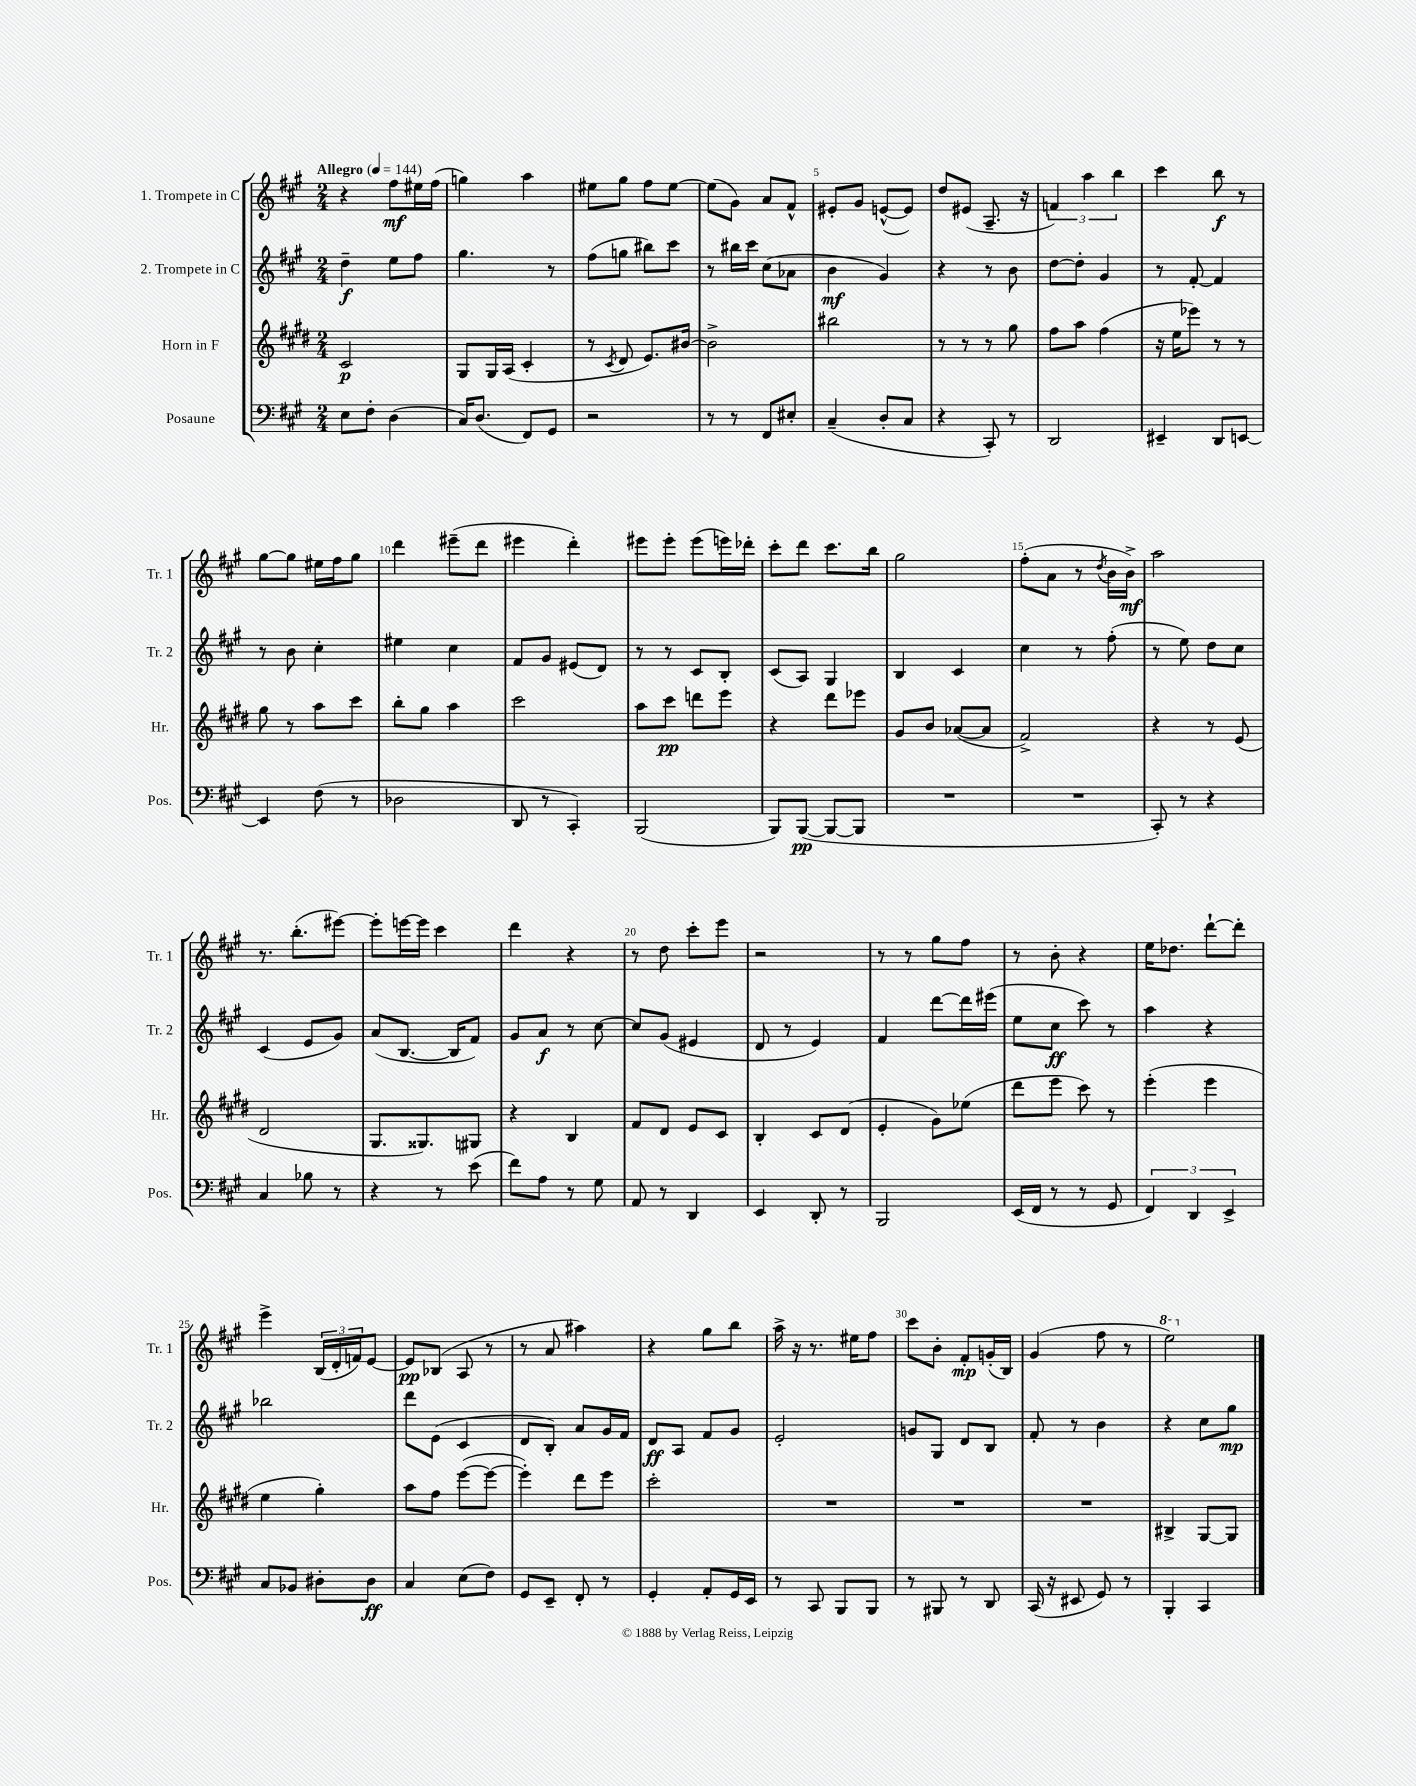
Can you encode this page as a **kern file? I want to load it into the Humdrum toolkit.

**kern	**kern	**kern	**kern
*staff4	*staff3	*staff2	*staff1
*clefF4	*clefG2	*clefG2	*clefG2
*k[f#c#g#]	*k[f#c#g#d#]	*k[f#c#g#]	*k[f#c#g#]
*M2/4	*M2/4	*M2/4	*M2/4
*MM144	*MM144	*MM144	*MM144
8E	2c#	4dd~	4r
8F#'	.	.	.
(4D	.	8ee	8ff#
.	.	8ff#	16ee#
.	.	.	(16ff#
=	=	=	=
16C#)	8G#	4.gg#	4gg)
(8.D	.	.	.
.	16G#	.	.
.	(16A	.	.
8FF#)	4c#'	.	4aa
8GG#	.	8r	.
=	=	=	=
2r	8r	(8ff#	8ee#
.	8qc#	.	.
.	8d#	8gg	8gg#
.	8.e)	8bb#)	8ff#
.	.	8ccc#	[8ee#
.	[16b#	.	.
=	=	=	=
8r	2b#^]	8r	(8ee#]
8r	.	16bb#	8g#)
.	.	16ccc#	.
8FF#	.	(8cc#	8a
8E#'	.	8a-	8f#^^
=	=	=	=
(4C#~	2bb#	4b	8e#'
.	.	.	8g#
8D'	.	4g#)	([8e^^
8C#	.	.	8e])
=	=	=	=
4r	8r	4r	8dd
.	8r	.	(8e#
8CC#')	8r	8r	8.A~
8r	8gg#	8b	.
.	.	.	16r
=	=	=	=
2DD	8ff#	[8dd	6f)
.	8aa	8dd']	.
.	.	.	6aa
.	(4ff#	4g#	.
.	.	.	6bb
=	=	=	=
4EE#~	16r	8r	4ccc#
.	16ee	.	.
.	8eee-)	[8f#'	.
8DD	8r	4f#]	8bb
[8EE	8r	.	8r
=	=	=	=
4EE]	8gg#	8r	[8gg#
.	8r	8b	8gg#]
(8F#	8aa	4cc#'	16ee#
.	.	.	16ff#
8r	8ccc#	.	8gg#
=	=	=	=
2D-	8bb'	4ee#	4ddd
.	8gg#	.	.
.	4aa	4cc#	(8eee#~
.	.	.	8ddd
=	=	=	=
8DD	2ccc#	8f#	4eee#
8r	.	8g#	.
4CC#')	.	(8e#	4ddd')
.	.	8d)	.
=	=	=	=
(2BBB	8aa	8r	8eee#
.	8ccc#	8r	8eee#'
.	8ddd	8c#	(8eee#
.	8eee	8B'	16eee)
.	.	.	16ddd-'
=	=	=	=
8BBB)	4r	(8c#	8ccc#'
([8BBB	.	8A)	8ddd
8BBB_	8ddd#	4G#	8.ccc#
8BBB]	8eee-	.	.
.	.	.	16bb
=	=	=	=
2r	8g#	4B	2gg#
.	8b	.	.
.	([8a-	4c#	.
.	8a-]	.	.
=	=	=	=
2r	2f#^)	4cc#	(8ff#'
.	.	.	8a
.	.	8r	8r
.	.	.	8qdd
.	.	(8ff#'	16b
.	.	.	16b^)
=	=	=	=
8CC#')	4r	8r	2aa
8r	.	8ee)	.
4r	8r	8dd	.
.	(8e	8cc#	.
=	=	=	=
4C#	2d#	(4c#	8.r
.	.	.	(8.bb'
8B-	.	8e	.
8r	.	8g#)	[8eee#)
=	=	=	=
4r	8.G#	(8a	8eee#']
.	.	[8.B	[16eee
.	8.G##)	.	16eee]
8r	.	.	4ccc#
.	.	16B]	.
(8e	8G#	8f#)	.
=	=	=	=
8f#)	4r	8g#	4ddd
8A	.	8a	.
8r	4B	8r	4r
8G#	.	[8cc#	.
=	=	=	=
8AA	8f#	8cc#]	8r
8r	8d#	(8g#	8dd
4DD	8e	4e#	8ccc#'
.	8c#	.	8eee
=	=	=	=
4EE	4B'	8d	2r
.	.	8r	.
8DD'	8c#	4e)	.
8r	(8d#	.	.
=	=	=	=
2BBB	4e'	4f#	8r
.	.	.	8r
.	8g#)	[8ddd	8gg#
.	(8ee-	16ddd]	8ff#
.	.	(16eee#	.
=	=	=	=
(16EE	8ddd#	8ee	8r
16FF#	.	.	.
8r	8eee	8cc#	8b'
8r	8ccc#)	8ccc#)	4r
8GG#	8r	8r	.
=	=	=	=
6FF#)	(4eee'	4aa	16ee
.	.	.	8.dd-
6DD	.	.	.
.	4eee	4r	[8ddd`
6EE^	.	.	.
.	.	.	8ddd']
=	=	=	=
8C#	4ee	2bb-	4eee^
8BB-	.	.	.
8D#'	4gg#')	.	(24B
.	.	.	24d'
.	.	.	24f)
8D#	.	.	[8e
=	=	=	=
4C#	8aa	8ddd	8e]
.	8ff#	(8e	(8B-
(8E	([8eee	4c#	8A
8F#)	8eee_	.	8r
=	=	=	=
8GG#	4eee'])	8d	8r
8EE~	.	8B')	8a
8FF#'	8ddd#	8a	4aa#)
8r	8eee	16g#	.
.	.	16f#	.
=	=	=	=
4GG#'	2ccc#'	8d	4r
.	.	8A	.
8AA'	.	8f#	8gg#
16GG#	.	8g#	8bb
16EE	.	.	.
=	=	=	=
8r	2r	2e'	16aa^
.	.	.	16r
8CC#	.	.	8.r
8BBB	.	.	.
.	.	.	16ee#
8BBB	.	.	8ff#
=	=	=	=
8r	2r	8g	8ccc#
8BBB#	.	8G#	8b'
8r	.	8d	8f#'
8DD	.	8B	(16g'
.	.	.	16B)
=	=	=	=
(16CC#	2r	8f#'	(4g#
16r	.	.	.
8EE#	.	8r	.
8GG#)	.	4b	8ff#
8r	.	.	8r
=	=	=	=
4BBB'	4B#^	4r	2eee)
4CC#	[8G#	8cc#	.
.	8G#]	8gg#	.
==	==	==	==
*-	*-	*-	*-
